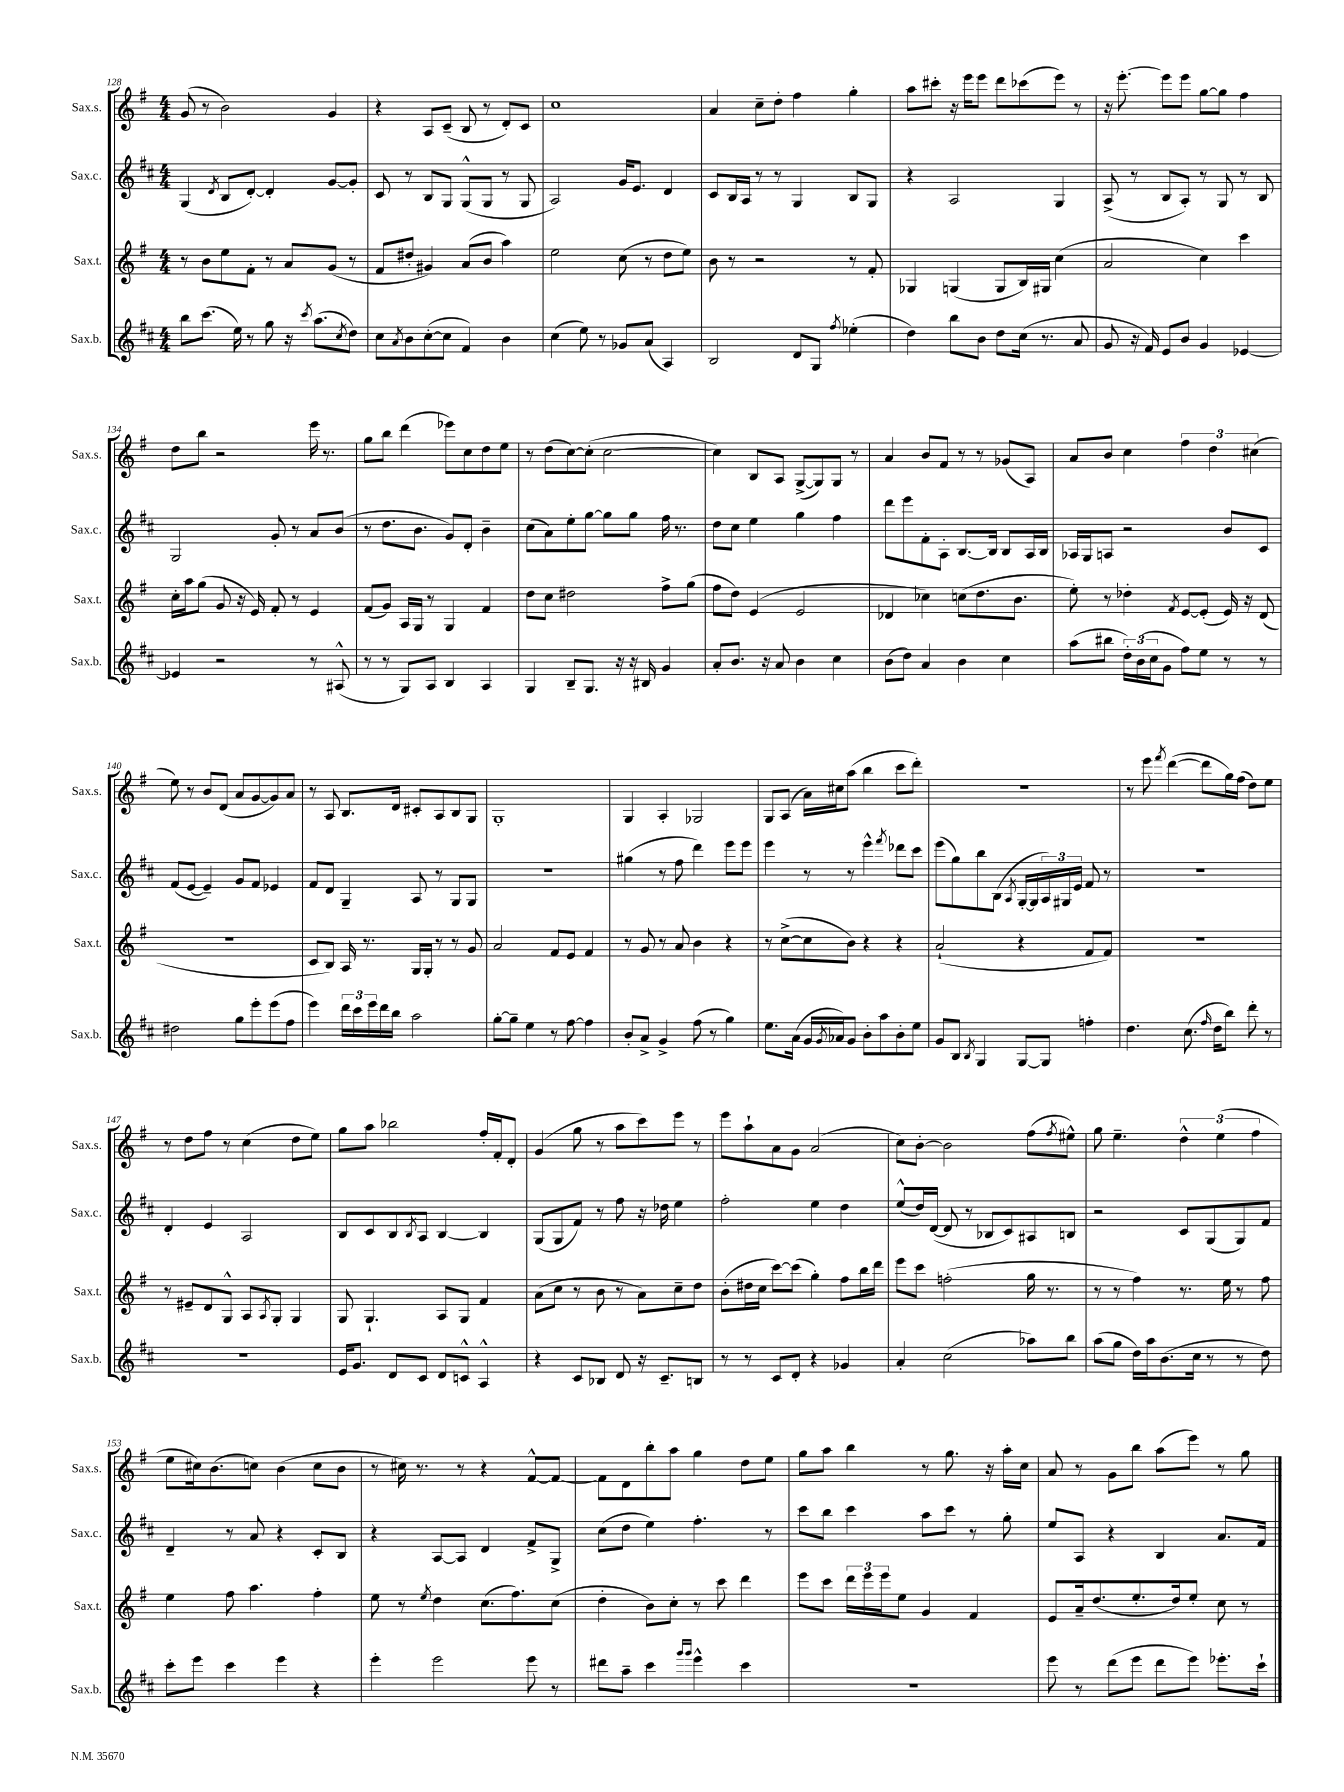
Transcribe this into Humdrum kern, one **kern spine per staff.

**kern	**kern	**kern	**kern
*staff4	*staff3	*staff2	*staff1
*clefG2	*clefG2	*clefG2	*clefG2
*k[f#c#]	*k[f#]	*k[f#c#]	*k[f#]
*M4/4	*M4/4	*M4/4	*M4/4
8bb\L	8r	(4G/	(8g/
(8.ccc#\J	8b\L	.	8r
.	.	8qd/	.
.	8ee\	8B/L	2b\)
16ee\)	.	.	.
8r	8f#'\J	[8d'/J)	.
8gg\	8r	4d'/]	.
16r	8a/L	.	.
8qccc#/	.	.	.
(8.aa\L	.	.	.
.	(8g/J	[8g/L	4g/
8qcc#/	.	.	.
8dd\J)	8r	8g'/]J	.
=	=	=	=
8cc#\L	8f#/L	8c#/	4r
8qa/	.	.	.
8b\	8dd#'/J	8r	.
([8cc#'\	4g#/)	8B/L	8A/L
8cc#\]J	.	8G/J	(8c~/J
4f#/)	(8a/L	(8G^^/L	8B/
.	8b/J	8G/J	8r
4b\	4aa\)	8r	8d'/L)
.	.	8G/	8c/J
=	=	=	=
(4cc#\	2ee\	2A/)	1cc
8ee\)	.	.	.
8r	.	.	.
8g-/L	(8cc\	16g/LK	.
.	.	8.e/J	.
(8a/J	8r	.	.
4A/)	8dd\L	4d/	.
.	8ee\J)	.	.
=	=	=	=
2B/	8b\	8c#/L	4a/
.	8r	16B/L	.
.	.	16A/JJ	.
.	2r	8r	8cc~\L
.	.	8r	8dd'\J
8d/L	.	4G/	4ff#\
8G/J	.	.	.
8qff#/	.	.	.
(4ee-'\	8r	8B/L	4gg'\
.	8f#'/	8G/J	.
=	=	=	=
4dd\)	4G-/	4r	8aa\L
.	.	.	8ccc#'\J
8bb\L	(4G/	2A/	16r
.	.	.	16eee\LK
8b\J	.	.	8eee\J
8dd\L	8G/L	.	8ddd\L
(16cc#\Jk	16B/L)	.	(8ccc-\
8.r	16G#/JJ	.	.
.	(4cc\	4G/	8eee\J)
8a/	.	.	8r
=	=	=	=
8g/	2a/	(8A^/	16r
.	.	.	[8.eee'\
16r	.	8r	.
16f#/)	.	.	.
8e/L	.	8B/L	8eee\]L
8b/J	.	8A'/J)	8eee\J
4g/	4cc\)	8r	[8gg\L
.	.	8G/	8gg\]J
[4e-/	4ccc\	8r	4ff#\
.	.	8B/	.
=	=	=	=
4e-/]	16cc'\LL	2G/	8dd\L
.	16aa\J	.	.
.	(8gg\J	.	8bb\J
2r	8g/	.	2r
.	16r	.	.
.	16e/)	.	.
.	8f#'/	8g'/	.
.	8r	8r	.
8r	4e/	8a/L	16eee\
.	.	.	8.r
(8A#^^/	.	(8b/J	.
=	=	=	=
8r	(8f#/L	8r	8gg\L
8r	8g/J)	8.dd\L	8bb\J
8G/L)	16A/LL	.	(4ddd\
.	16G/JJ	8.b\J	.
8A/J	8r	.	.
4B/	4G/	8g/L)	8eee-\L)
.	.	8d'/J	8cc\
4A/	4f#/	4b~\	8dd\
.	.	.	8ee\J
=	=	=	=
4G/	8dd\L	(8cc#\L	8r
.	8cc\J	8a\)	(8dd\L
8B~/L	2dd#\	8ee'\	[8cc\)
8.G/J	.	[8gg\J	(8cc'\]J
.	.	8gg\]L	[2cc\
16r	.	.	.
16r	.	8gg\J	.
16B#/	.	.	.
4g/	8ff#^\L	16ff#\	.
.	.	8.r	.
.	(8gg\J	.	.
=	=	=	=
8a'/L	8ff#\L	8dd\L	4cc\])
8.b/J	8dd\J)	8cc#\J	.
.	(4e/	4ee\	8B/L
16r	.	.	.
8a/	.	.	8A/J
4b\	2e/	4gg\	([8G^/L
.	.	.	8G/])
4cc#\	.	4ff#\	8G/J
.	.	.	8r
=	=	=	=
(8b\L	4d-/	8ddd\L	4a/
8dd\J)	.	8eee\	.
4a/	4cc-\)	8f#'\	8b/L
.	.	8A'\J	8f#/J
4b\	(8cc\L	[8.B/L	8r
.	8.dd\	.	8r
.	.	16B/]Jk	.
4cc#\	.	8B/L	(8g-/L
.	8.b\J	.	.
.	.	16A/L	8A/J)
.	.	16B/JJ	.
=	=	=	=
(8aa\L	8ee'\)	16A-/LL	8a/L
.	.	16G/J	.
8bb#\J	8r	8A/J	8b/J
24dd'\LL)	4dd-'\	2r	4cc\
(24b\	.	.	.
24cc#\J	.	.	.
8g\J	.	.	.
.	8qf#/	.	.
8ff#\L)	[8e/L	.	6ff#\
8ee\J	(8e'/]J	.	.
.	.	.	6dd\
8r	16e/)	8b/L	.
.	16r	.	.
.	.	.	(6cc#\
8r	(8d/	8c#/J	.
=	=	=	=
2dd#\	1r	(8f#/L	8ee\)
.	.	[8e/J	8r
.	.	4e~/])	8b/L
.	.	.	(8d/J
8gg\L	.	8g/L	8a/L
8eee'\	.	8f#/J	[8g/
(8eee\	.	4e-/	8g/])
8ff#\J	.	.	8a/J
=	=	=	=
4eee\)	8c/L	8f#/L	8r
.	8B/J)	8d/J	8A/
24ddd\LL	16A/	4G~/	8.B/L
24ccc#\	.	.	.
.	8.r	.	.
24eee\	.	.	.
16ddd\	.	.	.
16bb\JJ	.	.	16d/Jk
2aa\	16G/LL	8A/	8c#'/L
.	16G'/JJ	.	.
.	8r	8r	8A/
.	8r	8G/L	8B/
.	8g/	8G/J	8G/J
=	=	=	=
[8gg'\L	2a/	1r	1G'
8gg~\]J	.	.	.
4ee\	.	.	.
8r	8f#/L	.	.
[8ff#\	8e/J	.	.
4ff#\]	4f#/	.	.
=	=	=	=
8b'/L	8r	(4gg#\	4G/
8a^/J	8g/	.	.
4g^/	8r	8r	4A'/
.	8a/	8ff#\	.
(8ff#\	4b\	4ddd\)	2G-/
8r	.	.	.
4gg\)	4r	8eee\L	.
.	.	8eee\J	.
=	=	=	=
8.ee\L	8r	4eee\	8G/L
.	([8cc^\L	.	(8A/J
(16a\Jk	.	.	.
16g/LL	8cc\]	8r	16a\LL)
8qg/	.	.	.
16a-/J)	.	.	16cc#\J
8g/J	8b\J)	8r	(8aa\J
8b'\L	4r	4eee^^\	4bb\
8aa\	.	.	.
.	.	8qfff#/	.
8b'\	4r	8ddd-\L	8ccc\L
8ee\J	.	8ccc#\J	8ddd'\J)
=	=	=	=
8g/L	(2a`/	(8eee\L	1r
8B/J	.	8gg\)	.
8qB/	.	.	.
4G/	.	8bb\	.
.	.	(8B\J	.
.	.	8qA/	.
[8G/L	4r	[16G'/LL	.
.	.	16G/]	.
8G/]J	.	24A/)	.
.	.	24G#/	.
.	.	24e/JJ	.
4ff'\	8f#/L	8f#/	.
.	8f#/J)	8r	.
=	=	=	=
4.dd\	1r	1r	8r
.	.	.	8eee\
.	.	.	8qfff#/
.	.	.	([4ddd\
(8.cc#\	.	.	.
.	.	.	8ddd\]L
16qqff#/	.	.	.
16dd\LK	.	.	.
8bb\J)	.	.	16gg\L)
.	.	.	(16ff#\JJ
8ddd'\	.	.	8dd\L)
8r	.	.	8ee\J
=	=	=	=
1r	8r	4d'/	8r
.	8e#~/L	.	8dd\L
.	8d/	4e/	8ff#\J
.	8G^^/J	.	8r
.	8A/L	2A/	(4cc\
.	8qA/	.	.
.	8G'/J	.	.
.	4G/	.	8dd\L
.	.	.	8ee\J)
=	=	=	=
16e/LK	8G/	8B/L	8gg\L
8.g/J	.	.	.
.	4.G`/	8c#/	8aa\J
8d/L	.	8B/	2bb-\
.	.	8qB/	.
8c#/J	.	8A/J	.
8d/L	8A/L	[4B/	.
8c^^/J	8G/J	.	.
4A^^/	4f#/	4B/]	16ff#'/LL
.	.	.	16f#'/J
.	.	.	8d'/J
=	=	=	=
4r	(8a\L	(8G/L	(4g/
.	8cc\J	8G/	.
8c#/L	8r	8f#/J)	8gg\
8B-/J	8b\	8r	8r
8d/	8r	8ff#\	8aa\L
16r	8a\L)	16r	8ccc\)
8.c#~/L	.	16dd-\	.
.	8cc~\	4ee\	8eee\J
8B/J	8dd\J	.	8r
=	=	=	=
8r	(8b'\L	2ff#'\	8eee\L
8r	16dd#\L	.	8aa`\
.	16cc\JJ	.	.
8c#/L	[8ccc\L)	.	8a\
8d'/J	(8ccc\]J	.	8g\J
4r	4gg'\)	4ee\	(2a/
4g-/	8ff#\L	4dd\	.
.	16bb\L	.	.
.	16ddd\JJ	.	.
=	=	=	=
4a'/	8eee\L	(8ee^^/L	8cc\L)
.	8ccc\J	16dd/L)	[8b'\J
.	.	([16d/JJ	.
(2cc#\	(2ff'\	8d/]	2b\]
.	.	8r	.
.	.	8B-/L	.
.	.	8c#/)	.
8aa-\L)	16gg\	8A#/	(8ff#\L
.	8.r	.	.
.	.	.	8qff#/
8bb\J	.	8B/J	8ee#^^\J)
=	=	=	=
(8aa\L	8r	2r	8gg\
8gg\J	8r	.	4.ee~\
16dd\LL)	4ff#\)	.	.
16aa\J	.	.	.
(8.b\	.	.	.
.	8.r	8c#/L	6dd^^\
16cc#\Jk	.	.	.
8r	.	(8G/	.
.	.	.	(6ee\
.	16ee\	.	.
8r	8r	8G/)	.
.	.	.	6ff#\
8dd\)	8ff#\	8f#/J	.
=	=	=	=
8ccc#'\L	4ee\	4d~/	8ee\L
8eee\J	.	.	16cc#\k)
.	.	.	(8.b\
4ccc#\	8ff#\	8r	.
.	4.aa\	8a/	8cc\J)
4eee\	.	4r	(4b\
4r	4ff#'\	8c#'/L	8cc\L
.	.	8B/J	8b\J
=	=	=	=
4eee'\	8ee\	4r	8r
.	8r	.	16cc#\)
.	.	.	8.r
.	8qee/	.	.
2eee\	4dd\	[8A/L	.
.	.	8A/]J	8r
.	(8.cc\L	4d/	4r
.	8.ff#\)	.	.
8eee\	.	8f#^/L	[8f#^^/L
8r	(8cc\J	8G^/J	8f#/_J
=	=	=	=
8ddd#\L	4dd'\	(8cc#\L	8f#\]L
8aa~\J	.	8dd\J	8d\
4ccc#\	8b\L)	4ee\)	8bb'\
.	8cc'\J	.	8aa\J
16qqggg/LL	.	.	.
16qqggg/JJ	.	.	.
4eee^^\	8r	4.ff#'\	4gg\
.	8ccc\	.	.
4ccc#\	4ddd\	.	8dd\L
.	.	8r	8ee\J
=	=	=	=
1r	8eee\L	8ccc#\L	8gg\L
.	8ccc\J	8bb\J	8aa\J
.	24ddd\LL	4ccc#\	4bb\
.	24eee\	.	.
.	24eee\J	.	.
.	8ee\J	.	.
.	4g/	8aa\L	8r
.	.	8ccc#\J	8.gg\
.	4f#/	8r	.
.	.	.	16r
.	.	8gg'\	16aa'\LL
.	.	.	16cc\JJ
=	=	=	=
8eee\	8e/L	8ee/L	8a/
8r	16a~/k	8A/J	8r
.	(8.dd/	.	.
(8ddd\L	.	4r	8g\L
8eee\J	8.ee'/	.	8bb\J
8ddd\L	.	4B/	(8aa\L
.	16dd/k)	.	.
8eee\J)	8ee'/J	.	8eee\J)
8.eee-'\L	8cc\	8.a/L	8r
.	8r	.	8gg\
16ccc#`\Jk	.	16f#/Jk	.
==	==	==	==
*-	*-	*-	*-
